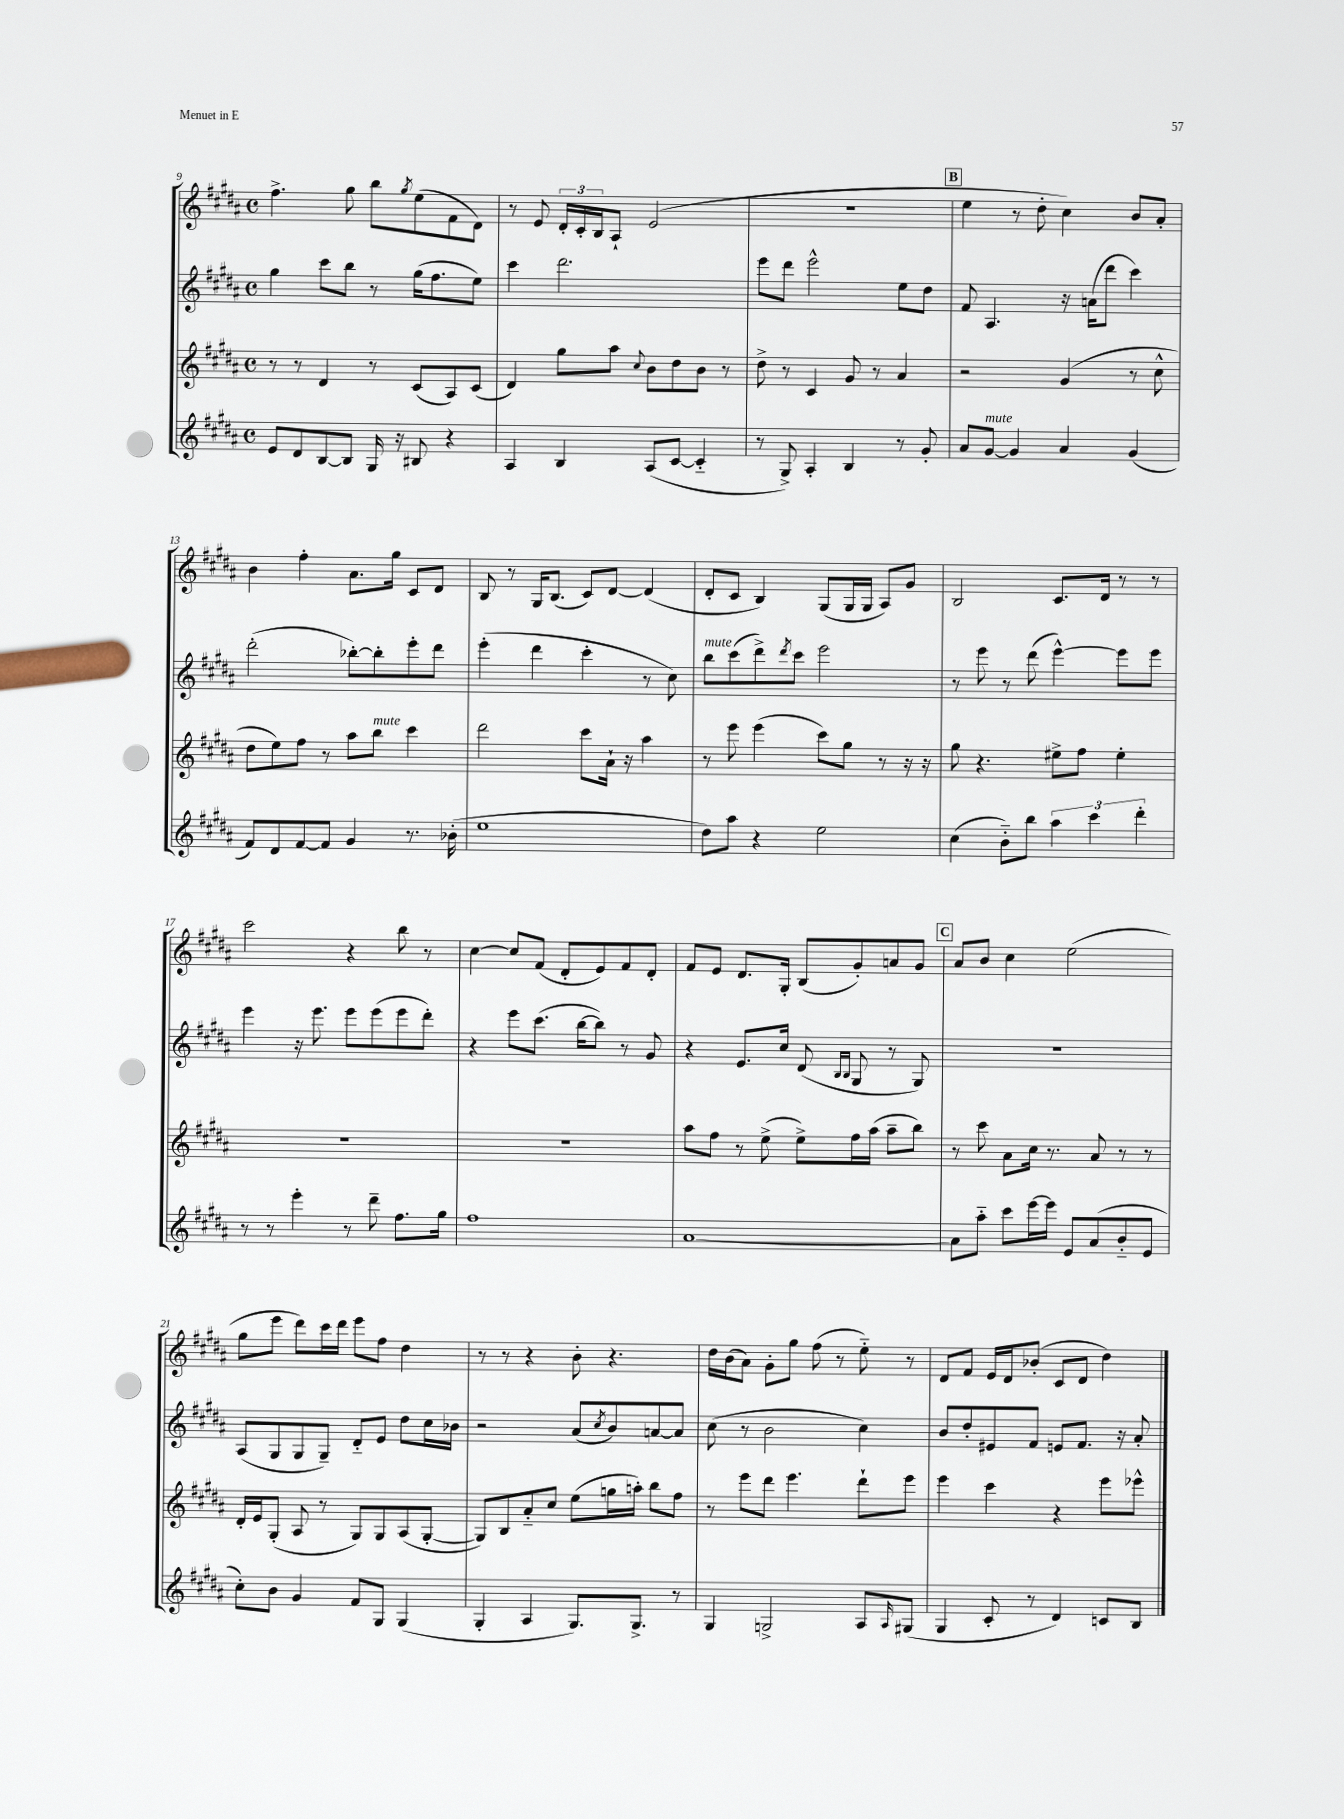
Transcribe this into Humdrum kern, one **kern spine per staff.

**kern	**kern	**kern	**kern
*part4	*part3	*part2	*part1
*staff4	*staff3	*staff2	*staff1
*clefG2	*clefG2	*clefG2	*clefG2
*k[f#c#g#d#a#]	*k[f#c#g#d#a#]	*k[f#c#g#d#a#]	*k[f#c#g#d#a#]
*M4/4	*M4/4	*M4/4	*M4/4
*met(c)	*met(c)	*met(c)	*met(c)
=9	=9	=9	=9
8e/L	8r	4gg#\	4.ff#^\
8d#/	8r	.	.
[8B/	4d#/	8ccc#\L	.
8B/J]	.	8bb\J	8gg#\
16G#/	8r	8r	8bb\L
16r	.	.	.
.	.	.	8qgg#/
8B#X/	(8c#/L	(16gg#\KL	(8ee\
.	.	8.ff#\	.
4r	8A#/)	.	8f#\
.	(8c#/J	8ee\J)	8d#\J)
=10	=10	=10	=10
4A#/	4d#/)	4ccc#\	8r
.	.	.	8e/
4B/	8gg#\L	2.ddd#\	24d#'/LL
.	.	.	24c#'/
.	.	.	24B/J
.	8aa#\J	.	8A#`/J
.	8qqcc#/	.	.
(8A#/L	8b\L	.	(2e/
[8c#/J	8dd#\	.	.
4c#/]	8b\J	.	.
.	8r	.	.
=11	=11	=11	=11
8r	8dd#^\	8eee\L	1r
8G#^/)	8r	8ddd#\J	.
4A#'/	4c#/	2eee^^\	.
4B/	8g#/	.	.
.	8r	.	.
8r	4a#/	8ee\L	.
8g#'/	.	8dd#\J	.
!!LO:REH:place=s1:t=B
=12	=12	=12	=12
8a#/L	2r	8f#/	4ee\
!LO:TX:a:i:t=mute	!	!	!
[8g#/J	.	4.A#/	.
4g#/]	.	.	8r
.	.	.	8dd#'\
4a#/	(4g#/	16r	4cc#\)
.	.	(16an\KL	.
.	.	8ddd#\J	.
(4g#/	8r	4ccc#\)	8b/L
.	8cc#^^\	.	8a#'/J
!!LO:LB:g=z
=13	=13	=13	=13
8f#/L)	8dd#\L	(2ddd#'\	4b\
8d#/	8ee\)	.	.
[8f#/	8ff#\J	.	4ff#'\
8f#/J]	8r	.	.
4g#/	8aa#\L	[8bb-X'\L)	8.a#\L
!	!LO:TX:a:i:t=mute	!	!
.	8bb\J	8bb-'\]	.
.	.	.	16gg#\Jk
8.r	4ccc#\	8eee'\	8c#/L
.	.	8ddd#\J	8d#/J
(16b-X'\	.	.	.
=14	=14	=14	=14
1ee	2ddd#\	(4eee'\	8B/
.	.	.	8r
.	.	4ddd#\	16G#/KL
.	.	.	(8.B/J
.	8ccc#\L	4ccc#'\	8c#/L)
.	16a#`\Jk	.	[8d#/J
.	16r	.	.
.	4aa#\	8r	(4d#/]
.	.	8cc#\)	.
=15	=15	=15	=15
!	!	!LO:TX:a:i:t=mute	!
8dd#\L)	8r	8bb\L	8d#'/L
8aa#\J	8eee\	(8ccc#\	8c#/J
4r	(4eee\	8ddd#^\)	4B/)
.	.	8qddd#/	.
.	.	8ccc#\J	.
2ee\	8ccc#\L)	2eee\	(8G#/L
.	8gg#\J	.	16G#/L
.	.	.	16G#/JJ
.	8r	.	8A#/L)
.	16r	.	8g#/J
.	16r	.	.
=16	=16	=16	=16
(4cc#\	8gg#\	8r	2B/
.	4.r	8eee\	.
8b\L)	.	8r	.
8bb\J	.	(8ddd#\	.
6aa#\	8ee#X^\L	[4eee^^\)	8.c#/L
.	8ff#\J	.	.
6ccc#\	.	.	.
.	.	.	16d#/Jk
.	4ee#'\	8eee\L]	8r
6ddd#'\	.	.	.
.	.	8eee\J	8r
!!LO:LB:g=z
=17	=17	=17	=17
8r	1r	4eee\	2ccc#\
8r	.	.	.
4eee'\	.	16r	.
.	.	8.eee\	.
8r	.	8eee\L	4r
8ddd#~\	.	(8eee\	.
8.ff#\L	.	8eee\	8bb\
.	.	8ddd#'\J)	8r
16gg#\Jk	.	.	.
=18	=18	=18	=18
1ff#	1r	4r	[4cc#\
.	.	8eee\L	8cc#/L]
.	.	(8.ccc#\J	(8f#/J
.	.	.	8d#'/L
.	.	[16bb\KL	.
.	.	8bb\J])	8e/)
.	.	8r	8f#/
.	.	8g#/	8d#'/J
=19	=19	=19	=19
[1a#	8aa#\L	4r	8f#/L
.	8ff#\J	.	8e/J
.	8r	8.e/L	8.d#/L
.	(8ee^\	.	.
.	.	16cc#/Jk	16G#'/Jk
.	8ee^\L)	(8d#/	(8B/L
.	.	16qqB/LL	.
.	.	16qqB/JJ	.
.	16ff#\L	8G#/	8g#'/)
.	(16aa#\JJ	.	.
.	8aa#~\L	8r	8an/
.	8bb\J)	8G#/)	8g#/J
!!LO:REH:place=s1:t=C
=20	=20	=20	=20
8a#\L]	8r	1r	8a#/L
8aa#\J	8ccc#\	.	8b/J
8ccc#\L	8a#\L	.	4cc#\
[16eee\L	16cc#\Jk	.	.
16eee\JJ]	8.r	.	.
8e/L	.	.	(2ee\
(8a#/	8a#/	.	.
8b/	8r	.	.
8e/J	8r	.	.
!!LO:LB:g=z
=21	=21	=21	=21
8cc#'\L)	16d#'/LL	(8A#/L	8gg#\L
.	16e/J	.	.
8b\J	(8G#'/J	8G#/	8eee\J
4g#/	8A#/	8G#/	8ddd#\L)
.	8r	8G#~/J)	16ccc#\L
.	.	.	16ddd#\JJ
8f#/L	8G#/L)	8d#/L	8eee\L
8G#/J	8G#/	8e/J	8ff#\J
(4G#/	(8A#/	8dd#\L	4dd#\
.	[8G#'/J	16cc#\L	.
.	.	16b-X\JJ	.
=22	=22	=22	=22
4G#'/	8G#/L])	2r	8r
.	8B/	.	8r
4A#/	8a#/	.	4r
.	8cc#/J	.	.
8.G#/L)	(8ee\L	(8a#/L	8b'\
.	.	8qcc#/	.
.	16ggn\L	8b/)	4.r
8.G#^/J	16aan'\JJ)	.	.
.	8bb\L	[8an/	.
8r	8ff#\J	8a/J]	.
=23	=23	=23	=23
4G#/	8r	(8cc#\	16dd#\LL
.	.	.	(16b\J
.	8eee\L	8r	8a#\J)
2Gn^/	8ddd#\J	2b\	8g#'\L
.	4.eee\	.	8gg#\J
.	.	.	(8ff#\
.	.	.	8r
8A#/L	8ddd#`\L	4cc#\)	8ee\)
16qqA#/	.	.	.
(8G#X/J	8eee\J	.	8r
=24	=24	=24	=24
4G#/	4eee\	8b/L	8d#/L
.	.	8dd#'/	8f#/J
8c#'/	4ccc#\	8e#X/	16e/LL
.	.	.	16d#/J
8r	.	8f#/J	(8b-X'/J
4d#/)	4r	8en/L	8c#/L
.	.	8.f#/J	8d#/J
8cn/L	8eee\L	.	4dd#\)
.	.	16r	.
8B/J	8eee-X^^\J	8a#'/	.
==	==	==	==
*-	*-	*-	*-
